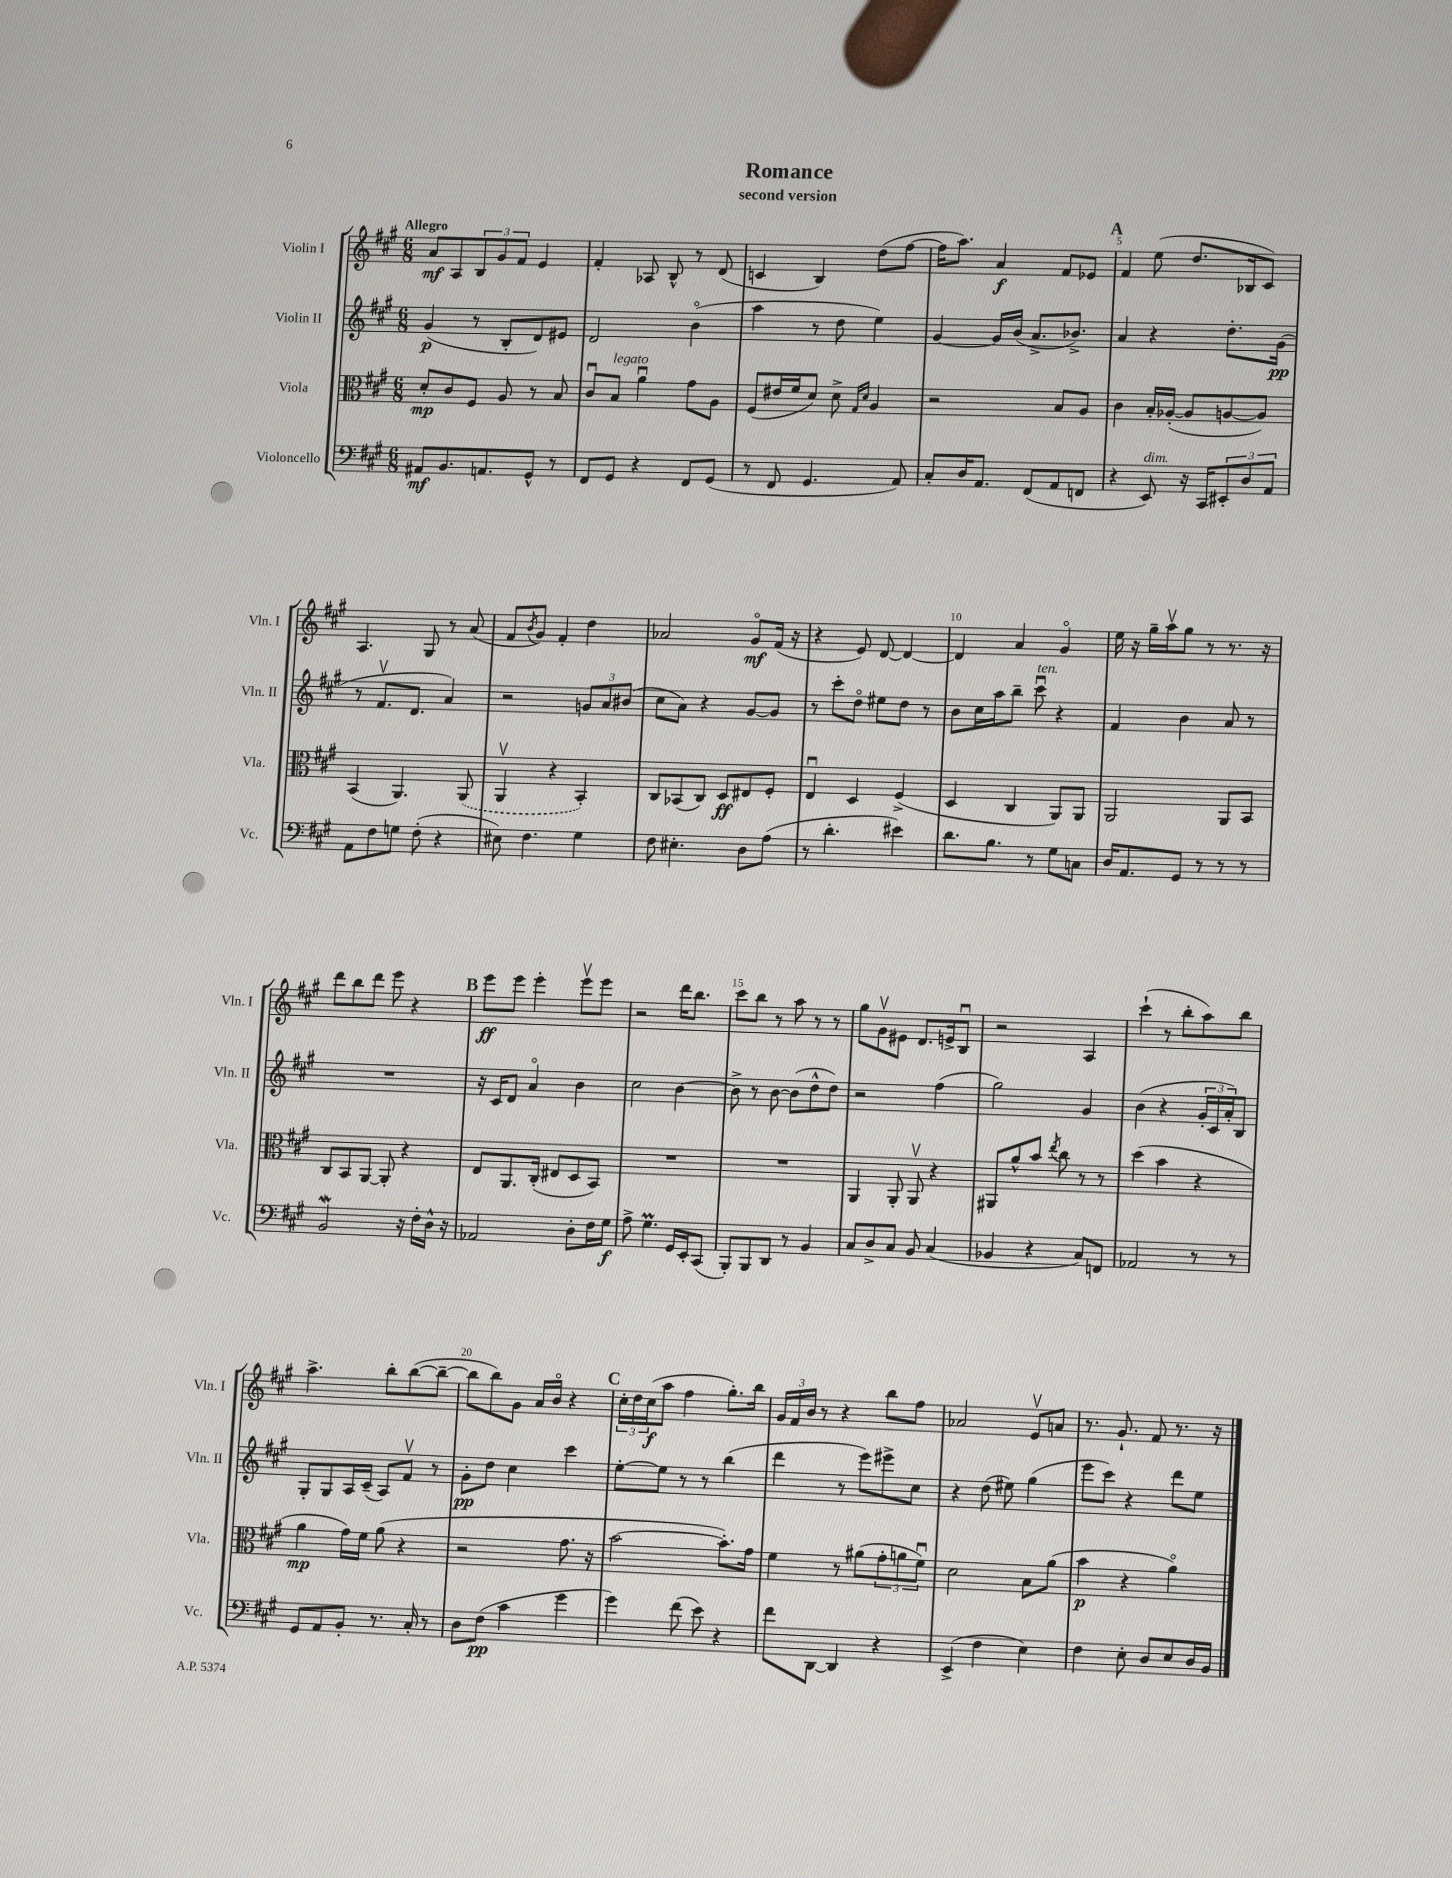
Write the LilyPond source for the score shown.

\header { title = "Romance" subtitle = "second version" }
<<
\new StaffGroup <<
\new Staff = "s0" \with { instrumentName = "Violin I" shortInstrumentName = "Vln. I" } {
    \clef treble \key a \major \numericTimeSignature \time 6/8 \tempo "Allegro"
    a'8\mf a8 \tuplet 3/2 { b8 gis'8 fis'8 } e'4 |
    fis'4-. aes8 b8-^ r8 d'8( |
    c'4 b4) d''8( fis''8~ |
    fis''16 a''8.) a'4\f fis'8 ees'8 |
    \mark \markup { \bold "A" } fis'4 e''8( d''8. bes16 cis'8) |
    a4. gis8 r8 a'8( |
    fis'8 \acciaccatura { b'8 } gis'8) fis'4-. d''4 |
    aes'2 gis'8\flageolet\mf fis'16( r16 |
    r4 e'8) d'8~ d'4~ |
    d'4 a'4 gis'4\flageolet |
    e''16 r16 gis''16-- a''16\upbow gis''8 r8 r8. r16 |
    d'''8 b''8 d'''8 e'''8 r4 |
    \mark \markup { \bold "B" } e'''8\ff e'''8 e'''4-. e'''8\upbow e'''8 |
    r2 d'''16 b''8. |
    cis'''8 b''8 r8 a''8 r8 r8 |
    gis''8 gis'8\upbow eis'8 d'8. e'16-> b8\downbow |
    r2 a4 |
    cis'''4-!( r8 b''8-. a''8) b''8 |
    a''4.-> b''8-. b''8~( b''8~-- |
    b''8 b''8) gis'8 a'16 b'16\flageolet r4 |
    \mark \markup { \bold "C" } \tuplet 3/2 { cis''16-. d''16 cis''16\f( } a''8 fis''4 gis''8.-.) b''16 |
    \tuplet 3/2 { gis'16 fis'16 b'16 } r8 r4 b''8 fis''8 |
    aes'2 e'8\upbow a'8 |
    r8. gis'8.-! fis'8 r8. r16 \bar "|." |
}
\new Staff = "s1" \with { instrumentName = "Violin II" shortInstrumentName = "Vln. II" } {
    \clef treble \key a \major \numericTimeSignature \time 6/8
    gis'4\p( r8 b8-. d'8) eis'8 |
    d'2 b'4\flageolet( |
    a''4 r8 d''8 e''4) |
    gis'4~ gis'16 b'16( a'8.-> bes'8.->) |
    \mark \markup { \bold "A" } a'4 r4 d''8.-. gis'16\pp( |
    r8 fis'8.\upbow d'8. a'4) |
    r2 \tuplet 3/2 { g'8 a'8 bis'8( } |
    cis''8 a'8) r4 gis'8~ gis'8 |
    r8 cis'''8-. d''8\flageolet eis''8 d''8 r8 |
    b'8 cis''16 a''16 b''8-- cis'''8\downbow^\markup { \italic "ten." } r4 |
    fis'4 b'4 a'8 r8 |
    R2. |
    \mark \markup { \bold "B" } r16 cis'16 d'8 a'4\flageolet b'4 |
    cis''2 b'4~ |
    b'8-> r8 b'8~ b'8( d''8-^ d''8) |
    r2 fis''4( |
    gis''2) gis'4 |
    b'4( r4 \tuplet 3/2 { gis'16-. cis'16 a'16-.) } b8 |
    gis8-. gis8 a16 cis'16--( a8) fis'8\upbow r8 |
    gis'8-.\pp d''8 cis''4 cis'''4 |
    \mark \markup { \bold "C" } e''8~-. e''8 r8 r8 b''4( |
    d'''4 r8 e'''8) eis'''8-> cis''8 |
    r4 d''8( eis''8) gis''4( |
    e'''8 cis'''8) r4 d'''8 e''8 \bar "|." |
}
\new Staff = "s2" \with { instrumentName = "Viola" shortInstrumentName = "Vla." } {
    \clef alto \key a \major \numericTimeSignature \time 6/8
    d'8-.\mp cis'8 fis8 a8 r8 b8 |
    cis'8\downbow b8^\markup { \italic "legato" } a'4\downbow gis'8 a8 |
    fis8( eis'16 fis'16 d'8) d'8-> \grace { gis16 d'16 } a4 |
    r2 b8 a8 |
    \mark \markup { \bold "A" } cis'4 b16-. aes16~-.( aes8 a8~ a8) |
    b,4( a,4.) \once \slurDashed a,8( |
    a,4\upbow r4 b,4-.) |
    cis8 bes,8( cis8) d8\ff eis8 fis8-. |
    e4\downbow d4 fis4->( |
    d4 cis4 a,8) a,8 |
    a,2 a,8 b,8 |
    cis8 b,8 a,8~ a,8-. r4 |
    \mark \markup { \bold "B" } e8 a,8. cis16-.( eis8 d8 b,8) |
    R2. |
    R2. |
    a,4 a,8-. a,8\upbow r4 |
    ais,8 a'8-^ b'8 \acciaccatura { e''8 } cis''8 r8 r8 |
    d''4( b'4 r4 |
    a'4\mp gis'16) fis'16 a'8( r4 |
    r2 gis'8. r16 |
    \mark \markup { \bold "C" } b'2~ b'8.-.) gis'16 |
    fis'4 r8 ais'8( \tuplet 3/2 { gis'8-. a'8 fis'8\downbow) } |
    d'2 b8 a'8( |
    b'4\p r4 a'4\flageolet) \bar "|." |
}
\new Staff = "s3" \with { instrumentName = "Violoncello" shortInstrumentName = "Vc." } {
    \clef bass \key a \major \numericTimeSignature \time 6/8
    ais,8\mf b,8. a,8. gis,8-^ r8 |
    fis,8 gis,8 r4 fis,8 gis,8( |
    r8 fis,8 gis,4. a,8) |
    cis8-. d16 a,8. fis,8( a,8 f,8 |
    \mark \markup { \bold "A" } r4 e,8^\markup { \italic "dim." }) r16 cis,16 \tuplet 3/2 { eis,8-. d8 a,8 } |
    a,8 fis8 g8 fis8-.( r4 |
    eis8) fis4. gis4 |
    fis8 eis4.-. d8 a8( |
    r8 d'4.-. eis'4) |
    d'8. b8. r8 gis8 c8 |
    d16 a,8. gis,8 r8 r8 r8 |
    b,2\mordent r16 fis16-. d16-^ r16 |
    \mark \markup { \bold "B" } aes,2 d8-. fis16 gis16\f |
    a8-> gis4.\prall gis,16 e,16-. cis,8( |
    b,,8-.) b,,8 d,8 r8 b,4 |
    cis8 d8-> cis8 b,8 cis4( |
    bes,4 r4 cis8) f,8 |
    aes,2 r8 r8 |
    gis,8 a,8 b,8-. r8. cis16-. r8 |
    d8 fis8\pp( cis'4 gis'4 |
    \mark \markup { \bold "C" } gis'4) fis'8( e'8) r4 |
    fis'8 d,8~ d,4 r4 |
    e,4->( fis4 e4) |
    fis4 e8-. d8 e8 d16 b,16 \bar "|." |
}
>>
>>
\layout { \context { \Score \override BarNumber.break-visibility = ##(#f #t #t) barNumberVisibility = #(every-nth-bar-number-visible 5) } }
